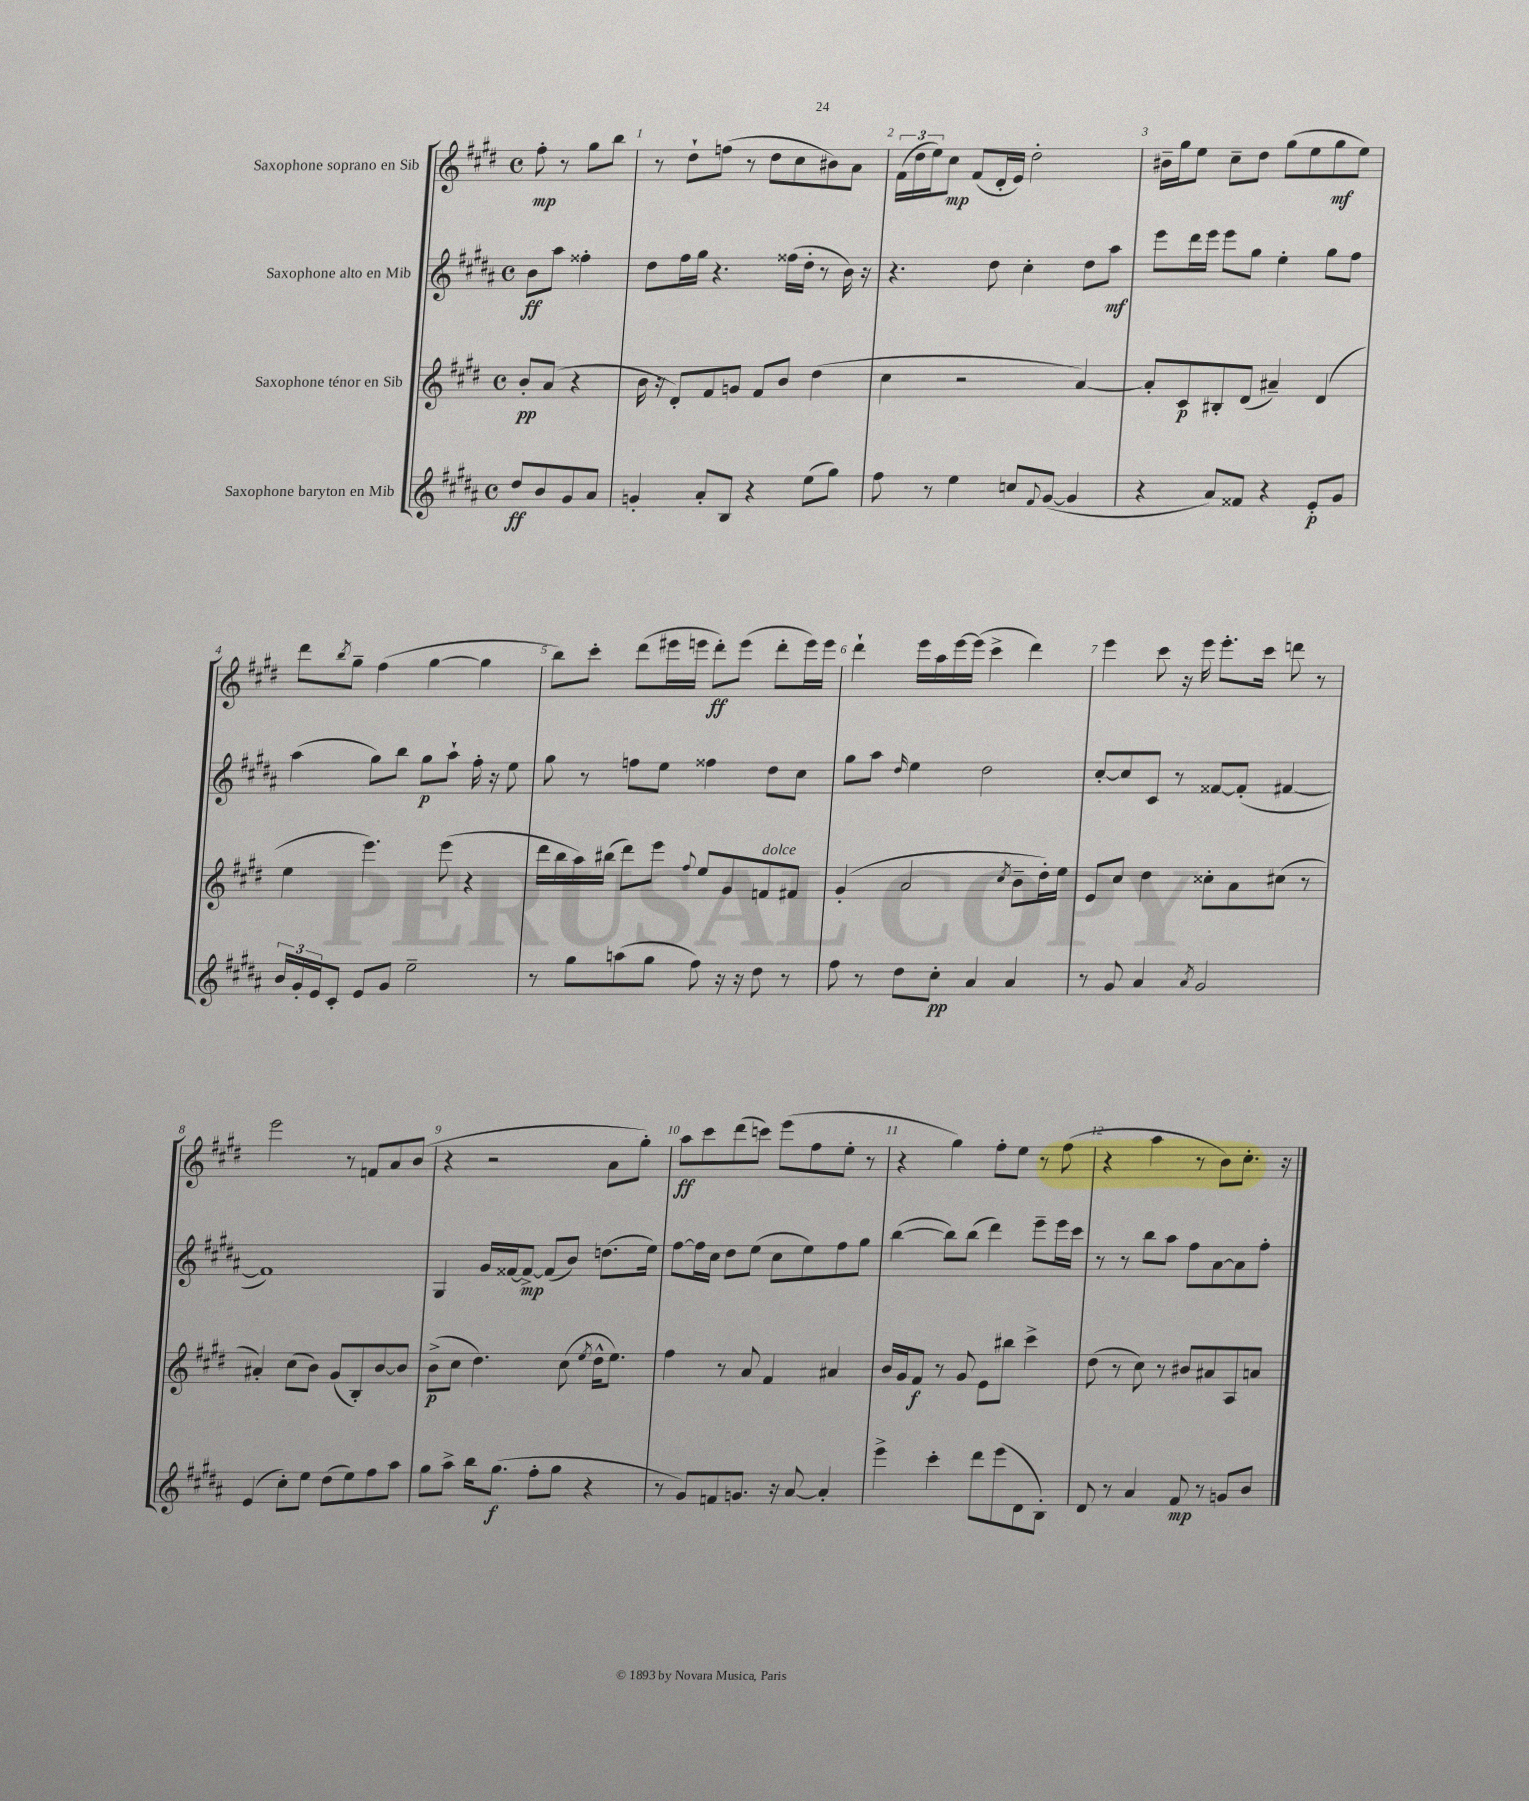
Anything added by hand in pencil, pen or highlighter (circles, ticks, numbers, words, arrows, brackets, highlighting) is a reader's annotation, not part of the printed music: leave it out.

**kern	**kern	**kern	**kern
*staff4	*staff3	*staff2	*staff1
*clefG2	*clefG2	*clefG2	*clefG2
*k[f#c#g#d#a#]	*k[f#c#g#d#]	*k[f#c#g#d#a#]	*k[f#c#g#d#]
*M4/4	*M4/4	*M4/4	*M4/4
*met(c)	*met(c)	*met(c)	*met(c)
8dd#/L	8b'/L	8b\L	8ff#'\
8b/	(8a/J	8aa#\J	8r
8g#/	4r	4ff##'\	8gg#\L
8a#/J	.	.	8bb\J
=	=	=	=
4g'/	16b\	8dd#\L	8r
.	16r	.	.
.	8d#'/L)	16ff#\L	8dd#`\L
.	.	16gg#\JJ	.
8a#'/L	8f#/	4.r	(8ff\J
8B/J	8g/J	.	8r
4r	8f#/L	.	8dd#\L
.	8b/J	(16ff##\LL	8cc#\
.	.	16dd#'\JJ	.
(8ee\L	(4dd#\	8r	8b#\)
8gg#\J)	.	16b\)	8a\J
.	.	16r	.
=	=	=	=
8ff#\	4cc#\	4.r	(24f#\LL
.	.	.	24dd#\
.	.	.	24ee\J)
8r	.	.	8cc#\J
4ee\	2r	.	(8f#/L
.	.	8dd#\	16d#'/L
.	.	.	16e/JJ)
8cc/L	.	4cc#'\	2dd#'\
8qqf#/	.	.	.
([8g#/J	.	.	.
4g#/]	[4a/)	8dd#\L	.
.	.	8aa#\J	.
=	=	=	=
4r	8a'/]L	8eee\L	16b#~\LL
.	.	.	16gg#\J
.	8c#/	16ddd#\L	8ee\J
.	.	16eee\JJ	.
8a#/L)	8B#'/	8eee\L	8cc#~\L
8f##/J	(8d#/J	8gg#\J	8dd#\J
4r	4a#~/)	4ee'\	(8gg#\L
.	.	.	8ee\
8e'/L	(4d#/	8gg#\L	8gg#\
8g#/J	.	8ff#\J	8ee\J)
=	=	=	=
24b/LL	4ee\	(4aa#\	8ddd#\L
24g#'/	.	.	.
24e/J	.	.	.
.	.	.	8qbb/
8c#'/J	.	.	8gg#~\J
8e/L	4.eee\)	8gg#\L)	(4ff#\
8g#/J	.	8bb\J	.
2ee~\	.	8gg#\L	[4gg#\
.	(8eee\	8aa#`\J	.
.	4r	16ff#'\	4gg#\]
.	.	16r	.
.	.	8ee\	.
=	=	=	=
8r	16ddd#\LL	8gg#\	8bb\L)
.	16bb\	.	.
8gg#\L	16aa\)	8r	8ccc#'\J
.	(16bb#\JJ	.	.
(8aa\	8ddd#\L)	8ff\L	(8ddd#\L
8gg#\J	8eee\J	8ee\J	16eee#\L
.	.	.	16eee\JJ
.	8qqff#/	.	.
8ff#\)	8ee/L	4ff##\	8ddd#'\L)
16r	8g#/	.	(8eee\J
16r	.	.	.
8dd#\	8f/	8dd#\L	8ddd#'\L
8r	8f#/J	8cc#\J	16eee\L)
.	.	.	16eee\JJ
=	=	=	=
8ff#\	(4g#'/	8gg#\L	4ddd#`\
8r	.	8aa#\J	.
.	.	16qqdd#/	.
8dd#\L	2a/	4ee\	16eee\LL
.	.	.	16aa\
8cc#'\J	.	.	[16eee\
.	.	.	(16eee\]JJ
4a#/	.	2dd#\	4ccc#^\
.	8qcc#/	.	.
4a#/	8b~\L	.	4ddd#\)
.	16dd#'\L)	.	.
.	16ee\JJ	.	.
=	=	=	=
8r	8e/L	[8cc#'/L	4eee\
8g#/	8cc#/J	8cc#/]	.
4a#/	4dd#\	8c#/J	8ccc#\
.	.	8r	16r
.	.	.	16eee\
8qa#/	.	.	.
2g#/	8cc##'\L	[8f##/L	8.eee'\L
.	8a\	(8f##'/]J	.
.	.	.	16ccc#\Jk
.	(8cc#\J	[4f#/	8ddd\
.	8r	.	8r
=	=	=	=
(4e/	4a#'/)	1f#])	2eee\
8cc#'\L)	(8cc#\L	.	.
8ee\J	8b\J)	.	.
(8dd#\L	(8g#/L	.	8r
8ee\)	8B'/)	.	8f/L
8ff#\	[8b/	.	8a/
8aa#\J	8b/]J	.	(8b/J
=	=	=	=
8gg#\L	(8b^\L	4G#/	4r
8aa#^\J	8cc#\J	.	.
16bb\LK	4.dd#\)	16g#/LL	2r
(8.gg#\J	.	[16f##/J	.
.	.	8f##^/_J	.
8ff#'\L	.	(8f##/]L	.
8gg#\J	(8cc#\	8b/J)	.
.	8qee/	.	.
4r	16dd#^^\LK	(8.dd\L	8a\L
.	8.ee\J)	.	.
.	.	.	8gg#'\J)
.	.	16ee\Jk)	.
=	=	=	=
8r	4ff#\	[8ff#\L	8aa\L
8g#/L)	.	16ff#\]L	8ccc#\
.	.	16cc#\JJ	.
8f/	8r	8dd#\L	(8ddd#\
8.g/J	8a/	(8ee\J	8ccc\J)
.	4f#/	8cc#\L	(8eee\L
16r	.	.	.
[8a#/	.	8ee\)	8ff#\
4a#'/]	4a#/	8ff#\	8ee'\J
.	.	8gg#\J	8r
=	=	=	=
4eee^\	16b/LL	([4bb\	4r
.	16g#/J	.	.
.	8f#/J	.	.
4ccc#'\	8r	8bb\]L)	4gg#\)
.	8g#/	(8bb\J	.
8ddd#\L	8e\L	4ddd#\)	8ff#'\L
(8eee\	8bb#\J	.	8ee\J
8d#\	4ccc#^\	8eee~\L	8r
8B'\J)	.	16eee\L	(8ff#\
.	.	16ccc#\JJ	.
=	=	=	=
8d#/	(8dd#\	8r	4r
8r	8r	8r	.
4a#/	8cc#\)	8bb\L	4aa\
.	8r	8aa#\J	.
8f#/	8b#/L	8ff#\L	8r
8r	8a#/	[8a#\	8b\L)
8g/L	8A/	8a#\]	8.cc#'\J
8b/J	8a/J	8ff#'\J	.
.	.	.	16r
==	==	==	==
*-	*-	*-	*-
